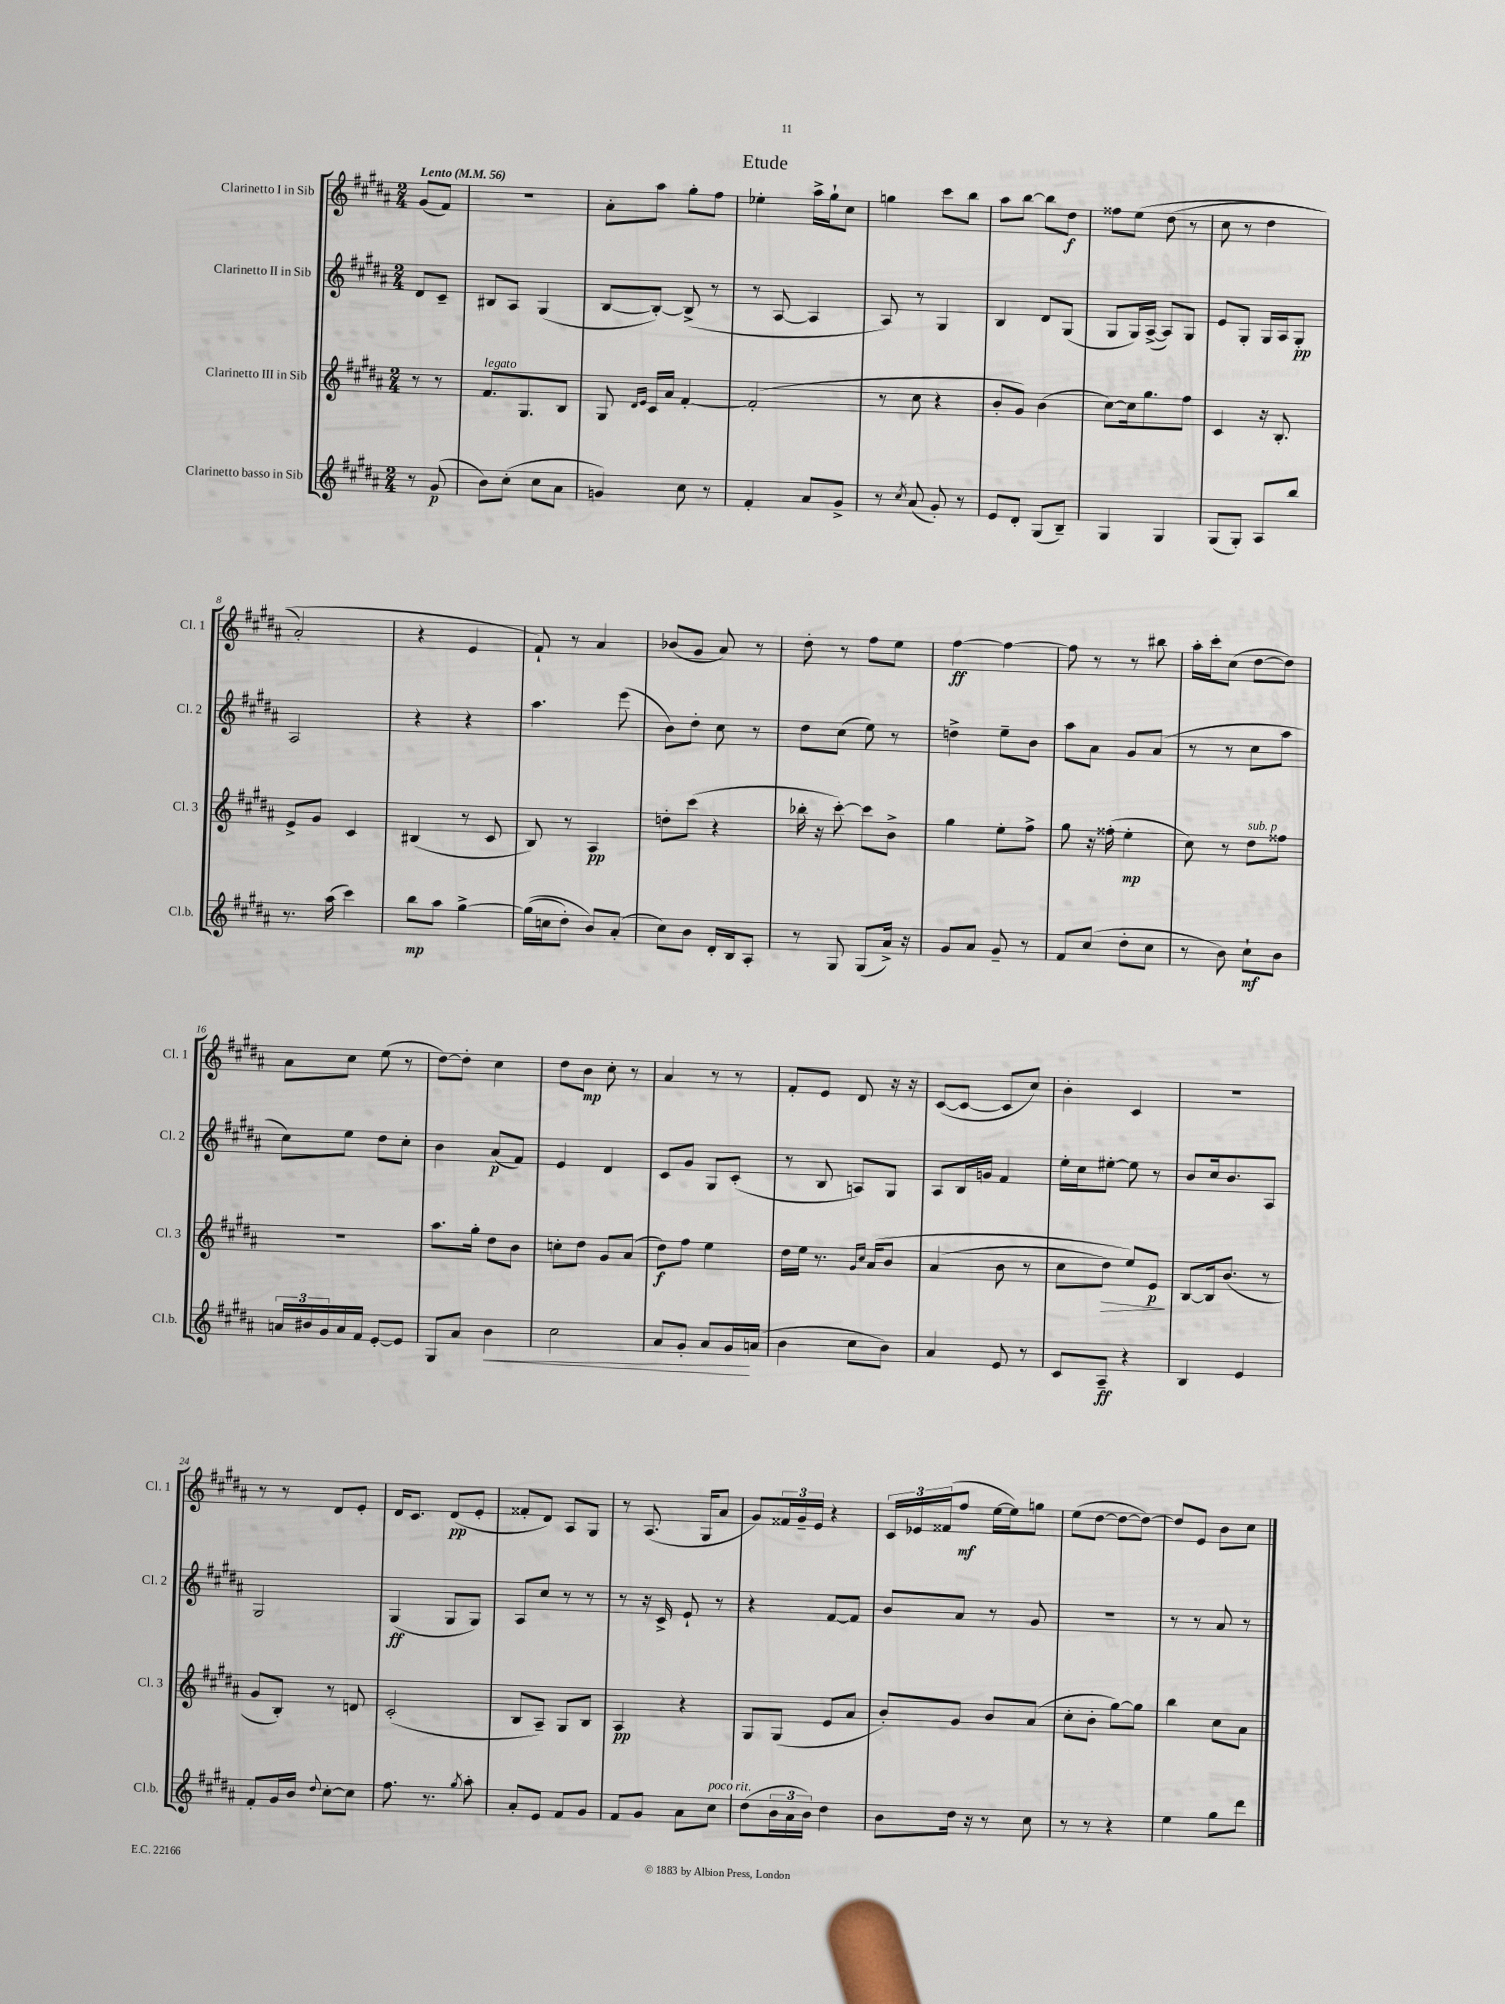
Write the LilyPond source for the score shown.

\header { title = "Etude" }
<<
\new StaffGroup <<
\new Staff = "s0" \with { instrumentName = "Clarinetto I in Sib" shortInstrumentName = "Cl. 1" } {
    \clef treble \key b \major \numericTimeSignature \time 2/4 \partial 4 \tempo "Lento" 4 = 56
    gis'8( fis'8) |
    R2 |
    ais'8-. ais''8 gis''8-. fis''8 |
    ees''4-. ais''16-> gis''16-! cis''8 |
    g''4 cis'''8 b''8 |
    ais''8 b''8~ b''8 dis''8\f |
    fisis''8 e''8\( dis''8( r8 |
    cis''8 r8 dis''4 |
    ais'2-.) |
    r4 e'4 |
    fis'8-!\) r8 ais'4 |
    bes'8( gis'8 ais'8) r8 |
    dis''8-. r8 fis''8 e''8 |
    fis''4~\ff fis''4~ |
    fis''8 r8 r8 bis''8 |
    ais''16-. cis'''16-. cis''8( dis''8~ dis''8) |
    ais'8 cis''8 e''8( r8 |
    dis''8~) dis''8-. cis''4 |
    dis''8 b'8\mp cis''8-. r8 |
    ais'4 r8 r8 |
    fis'8-. e'8 dis'8 r16 r16 |
    cis'8~( cis'8~ cis'8 cis''8) |
    b'4-. cis'4 |
    R2 |
    r8 r8 dis'8 e'8-. |
    dis'16 cis'8. dis'8\pp( e'8-. |
    fisis'8-. dis'8) ais8 gis8 |
    r8 ais8.( gis16 ais'8 |
    gis'8) \tuplet 3/2 { fisis'16 gis'16-- e'16 } r4 |
    \tuplet 3/2 { cis'16 ees'16 fisis'16( } fis''8\mf e''16~ e''16) g''8 |
    e''8( dis''8~ dis''8~ dis''8~) |
    dis''8 e'8 b'8 cis''8 \bar "|." |
}
\new Staff = "s1" \with { instrumentName = "Clarinetto II in Sib" shortInstrumentName = "Cl. 2" } {
    \clef treble \key b \major \numericTimeSignature \time 2/4 \partial 4
    dis'8 cis'8-- |
    bis8 ais8 gis4( |
    b8~ b8~-.) b8->( r8 |
    r8 ais8~ ais4 |
    ais8) r8 gis4 |
    b4 dis'8 gis8( |
    gis8 gis16) ais16~->( ais8) gis8 |
    e'8 gis8-. gis16 ais16 gis8-.\pp |
    ais2 |
    r4 r4 |
    ais''4. e'''8( |
    b'8) dis''8-. cis''8 r8 |
    dis''8 cis''8( e''8) r8 |
    d''4-> e''8-- b'8 |
    ais''8 ais'8 gis'8 ais'8( |
    r8 r8 cis''8 ais''8 |
    cis''8) e''8 dis''8 cis''8-. |
    b'4 ais'8\p( fis'8) |
    e'4 dis'4 |
    cis'8 gis'8 gis8 cis'8-.( |
    r8 b8 a8) gis8 |
    ais8 b16 g'16 fis'4 |
    e''16-. cis''16 eis''8~-. eis''8 r8 |
    b'8 cis''16 b'8. ais8 |
    gis2 |
    gis4\ff( gis8 gis8) |
    ais8 cis''8 r8 r8 |
    r8 r16 cis'16-> e'8-! r8 |
    r4 fis'8~ fis'8 |
    b'8 ais'8 r8 gis'8 |
    r2 |
    r8 r8 ais'8 r8 \bar "|." |
}
\new Staff = "s2" \with { instrumentName = "Clarinetto III in Sib" shortInstrumentName = "Cl. 3" } {
    \clef treble \key b \major \numericTimeSignature \time 2/4 \partial 4
    r8 r8 |
    fis'8.^\markup { \italic "legato" } gis8. b8 |
    gis8 \grace { dis'16 e'16 } cis'16 ais'16 fis'4~-. |
    fis'2-.( |
    r8 cis''8 r4 |
    b'8-. gis'8) b'4( |
    cis''8~) cis''16 gis''8. fis''8 |
    cis'4 r16 b8.-. |
    e'8-> gis'8 cis'4 |
    bis4( r8 cis'8 |
    b8) r8 ais4\pp |
    d''8-. cis'''8( r4 |
    bes''16-. r16 cis'''8~-.) cis'''8 b'8-> |
    gis''4 e''8-. fis''8-> |
    gis''8 r16 fisis''16-.( e''4-.\mp |
    cis''8) r8 dis''8^\markup { \italic "sub. p" } fisis''8 |
    R2 |
    ais''8. gis''16-. dis''8 b'8 |
    c''8-. dis''8 gis'8 ais'8( |
    dis''8\f) fis''8 e''4 |
    dis''16 e''16 r8. \grace { gis'16 cis''16 } ais'16\( b'8 |
    ais'4( b'8 r8 |
    cis''8 dis''8\>) e''8\) e'8\p\! |
    b8~ b16 b'8.( r8 |
    gis'8 b8-.) r8 d'8 |
    cis'2-.( |
    b8 ais8--) gis8 b8 |
    ais4\pp r4 |
    gis8 gis8( e'8 ais'8 |
    b'8-.) gis'8 b'8 ais'8( |
    cis''8-. b'8-. gis''8~) gis''8 |
    b''4 cis''8 ais'8 \bar "|." |
}
\new Staff = "s3" \with { instrumentName = "Clarinetto basso in Sib" shortInstrumentName = "Cl.b." } {
    \clef treble \key b \major \numericTimeSignature \time 2/4 \partial 4
    r8 gis'8\p( |
    b'8) cis''8-.( cis''8 ais'8 |
    g'4) cis''8 r8 |
    fis'4-. ais'8 gis'8-> |
    r8 \acciaccatura { cis''8 } ais'8( gis'8-.) r8 |
    e'8 dis'8-. gis8( b8--) |
    gis4 gis4 |
    gis8( gis8-.) ais8 b''8 |
    r8. ais''16( cis'''4) |
    b''8\mp ais''8 gis''4~-> |
    gis''16(\( c''16 dis''8-.) b'8\) ais'8-.( |
    cis''8) b'8 dis'16-. b16 ais8-. |
    r8 gis8 gis8( ais'16->) r16 |
    gis'8 ais'8 gis'8-- r8 |
    fis'8 cis''8( dis''8-. cis''8 |
    r8 b'8) cis''8-!\mf b'8 |
    \tuplet 3/2 { a'16 bis'16 gis'16 } a'16 fis'16 e'8~-. e'8 |
    gis8 ais'8 b'4\< |
    cis''2 |
    ais'8 gis'8-. ais'8 gis'16\! a'16( |
    b'4 cis''8 b'8) |
    ais'4 e'8 r8 |
    cis'8 ais8--\ff r4 |
    b4 e'4 |
    fis'8-. gis'16 b'16 \appoggiatura { dis''8 } cis''8~-. cis''8 |
    fis''8. r8. \acciaccatura { gis''8 } ais''8-. |
    ais'8-. e'8 fis'8 gis'8 |
    fis'8 gis'8 ais'8 cis''8^\markup { \italic "poco rit." } |
    dis''8( \tuplet 3/2 { b'16 ais'16 b'16) } dis''4 |
    b'8 dis''16 r16 r8 cis''8 |
    r8 r8 r4 |
    e''4 gis''8 dis'''8 \bar "|." |
}
>>
>>
